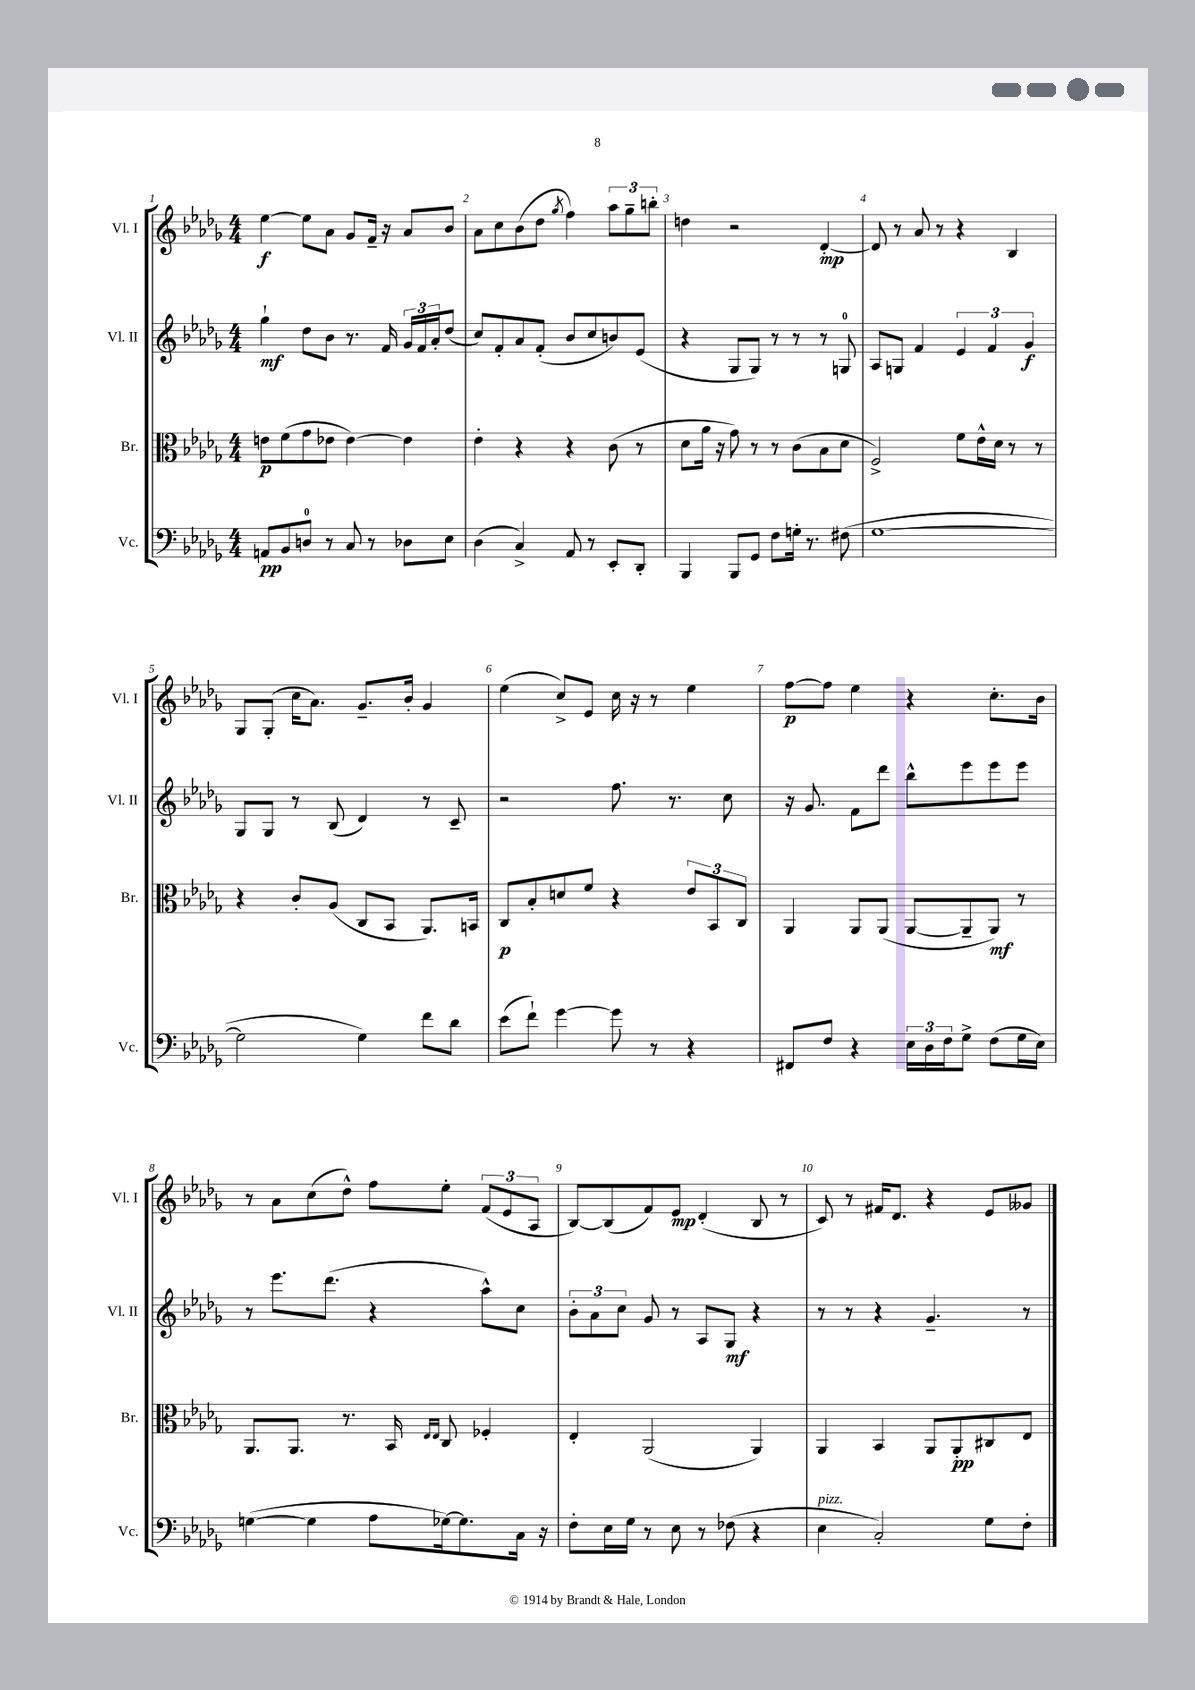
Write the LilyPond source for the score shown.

<<
\new StaffGroup <<
\new Staff = "s0" \with { instrumentName = "Vl. I" shortInstrumentName = "Vl. I" } {
    \clef treble \key des \major \numericTimeSignature \time 4/4
    ees''4~\f ees''8 aes'8 ges'8 f'16-- r16 aes'8 bes'8 |
    aes'8 c''8 bes'8( des''8 \acciaccatura { ges''8 } f''4) \tuplet 3/2 { aes''8 ges''8-- b''8-. } |
    d''4 r2 des'4~-.\mp |
    des'8 r8 aes'8 r8 r4 bes4 |
    ges8 ges8-.( c''16 aes'8.) ges'8.-- bes'16-. ges'4 |
    ees''4( c''8->) ees'8 c''16 r16 r8 ees''4 |
    f''8~\p f''8 ees''4 r4 c''8.-. bes'16 |
    r8 aes'8 c''8( des''8-^) f''8 ees''8-. \tuplet 3/2 { f'8( ees'8 aes8 } |
    bes8~) bes8( f'8) ees'8\mp des'4-.( bes8 r8 |
    c'8) r8 fis'16 des'8. r4 ees'8 geses'8 \bar "|." |
}
\new Staff = "s1" \with { instrumentName = "Vl. II" shortInstrumentName = "Vl. II" } {
    \clef treble \key des \major \numericTimeSignature \time 4/4
    ges''4-!\mf des''8 bes'8 r8. f'16 \tuplet 3/2 { ges'16 f'16 aes'16-. } des''8( |
    c''8) f'8-. aes'8 f'8-.( bes'8 c''8 b'8) ees'8( |
    r4 ges8 ges8) r8 r8 r8 g8-0 |
    aes8 g8 f'4 \tuplet 3/2 { ees'4 f'4 ges'4\f } |
    ges8 ges8 r8 bes8( des'4) r8 c'8-- |
    r2 f''8. r8. c''8 |
    r16 ges'8. f'8 des'''8 bes''8-^ ees'''8 ees'''8 ees'''8 |
    r8 ees'''8. des'''8.( r4 aes''8-^) c''8 |
    \tuplet 3/2 { bes'8-. aes'8 c''8 } ges'8 r8 aes8 ges8\mf r4 |
    r8 r8 r4 ges'4.-- r8 \bar "|." |
}
\new Staff = "s2" \with { instrumentName = "Br." shortInstrumentName = "Br." } {
    \clef alto \key des \major \numericTimeSignature \time 4/4
    e'8\p f'8( ges'8 ees'8 ees'4~) ees'4 |
    ees'4-. r4 r4 c'8( r8 |
    des'8 aes'16 r16 ges'8) r8 r8 c'8( bes8 des'8 |
    f2->) f'8 ees'16-^ des'16 r8 r8 |
    r4 c'8-. aes8( c8 bes,8 aes,8.) b,16 |
    c8\p bes8-. d'8 f'8 r4 \tuplet 3/2 { ees'8 bes,8 c8 } |
    aes,4 aes,8 aes,8( aes,8~ aes,8-- aes,8\mf) r8 |
    aes,8. aes,8. r8. bes,16 \grace { ees16 ees16 } c8 fes4-. |
    ees4-. aes,2( aes,4) |
    aes,4 bes,4 aes,8 aes,8-.\pp cis8 ees8 \bar "|." |
}
\new Staff = "s3" \with { instrumentName = "Vc." shortInstrumentName = "Vc." } {
    \clef bass \key des \major \numericTimeSignature \time 4/4
    a,8\pp bes,8 d8-0 r8 c8 r8 des8 ees8 |
    des4( c4->) aes,8 r8 ees,8-. des,8-. |
    bes,,4 bes,,8 ges,8 f8 g16-. r8. fis8( |
    ges1~ |
    ges2 ges4) f'8 des'8 |
    ees'8( f'8-!) ges'4~ ges'8 r8 r4 |
    fis,8 f8 r4 \tuplet 3/2 { ees16 des16 f16 } ges8-> f8( ges16 ees16) |
    g4~( g4 aes8 ges16~) ges8. c16 r16 |
    f8-. ees16 ges16 r8 ees8 r8 fes8( r4 |
    ees4^\markup { \italic "pizz." } c2-.) ges8 f8-. \bar "|." |
}
>>
>>
\layout { \context { \Score \override BarNumber.break-visibility = ##(#f #t #t) barNumberVisibility = #all-bar-numbers-visible } }
